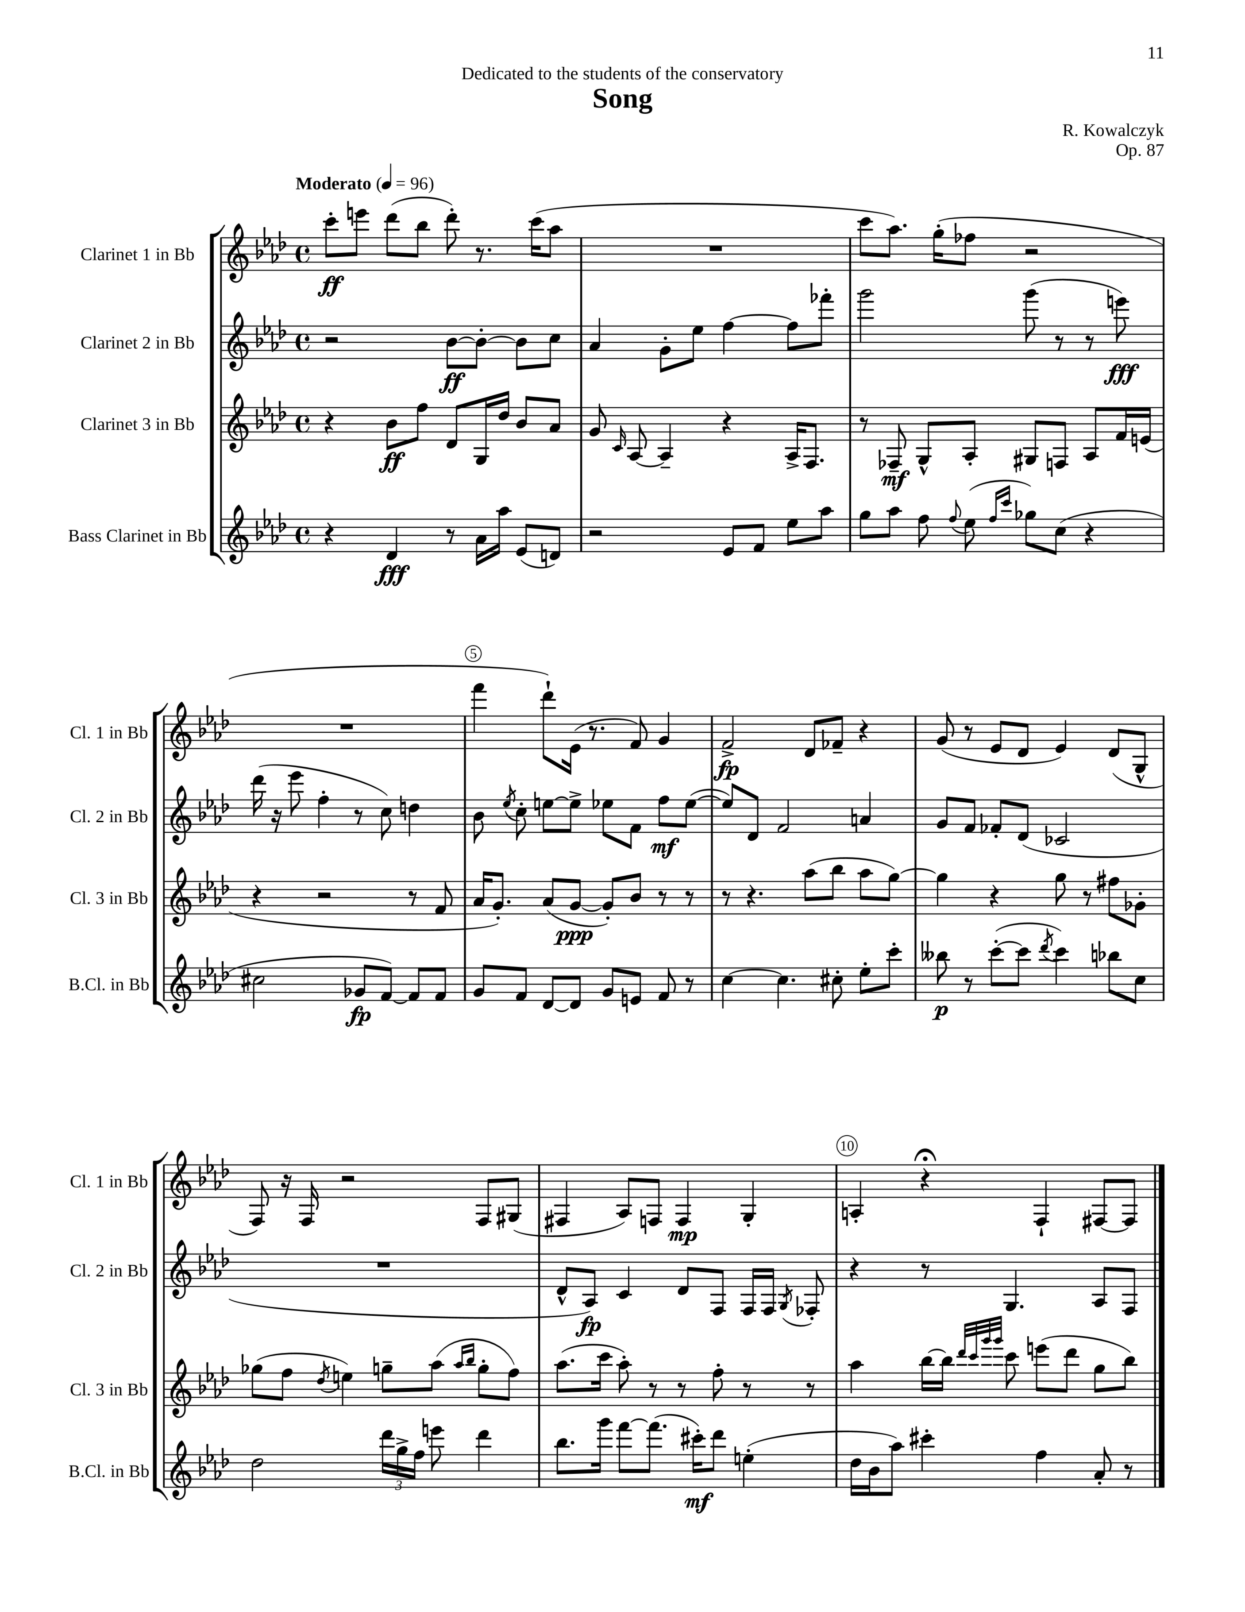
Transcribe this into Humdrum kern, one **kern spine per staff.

**kern	**kern	**kern	**kern
*staff4	*staff3	*staff2	*staff1
*clefG2	*clefG2	*clefG2	*clefG2
*k[b-e-a-d-]	*k[b-e-a-d-]	*k[b-e-a-d-]	*k[b-e-a-d-]
*M4/4	*M4/4	*M4/4	*M4/4
*met(c)	*met(c)	*met(c)	*met(c)
*MM96	*MM96	*MM96	*MM96
4r	4r	2r	8ccc'
.	.	.	8eee
4d-	8b-	.	(8ddd-
.	8ff	.	8bb-
8r	8d-	[8b-	8ddd-')
16a-	16G	8b-'_	8.r
16aa-	16dd-	.	.
(8e-	8b-	8b-]	.
.	.	.	(16ccc
8d)	8a-	8cc	8aa-
=	=	=	=
2r	8g	4a-	1r
.	16qqc	.	.
.	[8A-	.	.
.	4A-~]	8g'	.
.	.	8ee-	.
8e-	4r	[4ff	.
8f	.	.	.
8ee-	16A-^	8ff]	.
.	8.F	.	.
8aa-	.	8fff-'	.
=	=	=	=
8gg	8r	2ggg	8ccc
8aa-	8F-~	.	8.aa-)
8ff	8G^^	.	.
.	.	.	(16gg'
8qqff	.	.	.
(8ee-	8A-'	.	8ff-
16qqff	.	.	.
16qqccc	.	.	.
8gg-)	8G#	(8ggg	2r
(8cc	8F	8r	.
4r	8A-	8r	.
.	16f	8eee)	.
.	(16e	.	.
=	=	=	=
2cc#	4r	(16ddd-	1r
.	.	16r	.
.	.	8eee-	.
.	2r	4ff'	.
8g-	.	8r	.
[8f)	.	8cc)	.
8f]	8r	4dd	.
8f	8f	.	.
=	=	=	=
8g	16a-	8b-	4fff
.	8.g')	.	.
.	.	8qee-	.
8f	.	8cc'	.
[8d-	(8a-	[8ee	8ddd-`)
8d-]	[8g	8ee^]	(16e-
.	.	.	8.r
8g	8g'])	8ee-	.
8e	8b-	8f	8f)
8f	8r	8ff	4g
8r	8r	([8ee-	.
=	=	=	=
[4cc	8r	8ee-])	2f^
.	4.r	8d-	.
4.cc]	.	2f	.
.	(8aa-	.	8d-
8cc#'	8bb-	.	8f-~
8ee-'	8aa-	4a	4r
8ccc'	[8gg)	.	.
=	=	=	=
8bb--	4gg]	8g	(8g
8r	.	8f	8r
([8ccc'	4r	8f-'	8e-
8ccc]	.	(8d-	8d-
8qddd-	.	.	.
4ccc)	8gg	2c-	4e-)
.	8r	.	.
8bb-	8ff#	.	(8d-
8cc	8g-'	.	8G^^
=	=	=	=
2dd-	(8gg-	1r	8F)
.	8ff	.	16r
.	.	.	16F
.	8qdd-	.	.
.	4ee)	.	2r
24ddd-	8gg~	.	.
24gg^	.	.	.
24ff	.	.	.
8eee	(8aa-	.	.
.	16qqaa-	.	.
.	16qqbb-	.	.
4ddd-	8gg'	.	8F
.	8ff)	.	(8G#
=	=	=	=
8.bb-	(8.aa-	8d-^^	4F#
.	.	8A-)	.
16ggg	16ccc	.	.
[8fff	8aa-')	4c	8A-)
(8.fff]	8r	.	8F
.	8r	8d-	4F
16ccc#')	.	.	.
8ddd-	8ff'	8F	.
(4ee'	8r	16F	4G'
.	.	16F	.
.	.	8qG	.
.	8r	8F-'	.
=	=	=	=
16dd-	4aa-	4r	4A'
16b-	.	.	.
8aa-)	.	.	.
4ccc#'	[16bb-	8r	4r;
.	16bb-]	.	.
.	32qqddd-	.	.
.	32qqccc	.	.
.	32qqggg	.	.
.	32qqggg	.	.
.	8ccc	4.G	.
4ff	(8eee	.	4F`
.	8ddd-	.	.
8a-'	8gg	8A-	[8F#
8r	8bb-)	8F	8F#]
==	==	==	==
*-	*-	*-	*-
